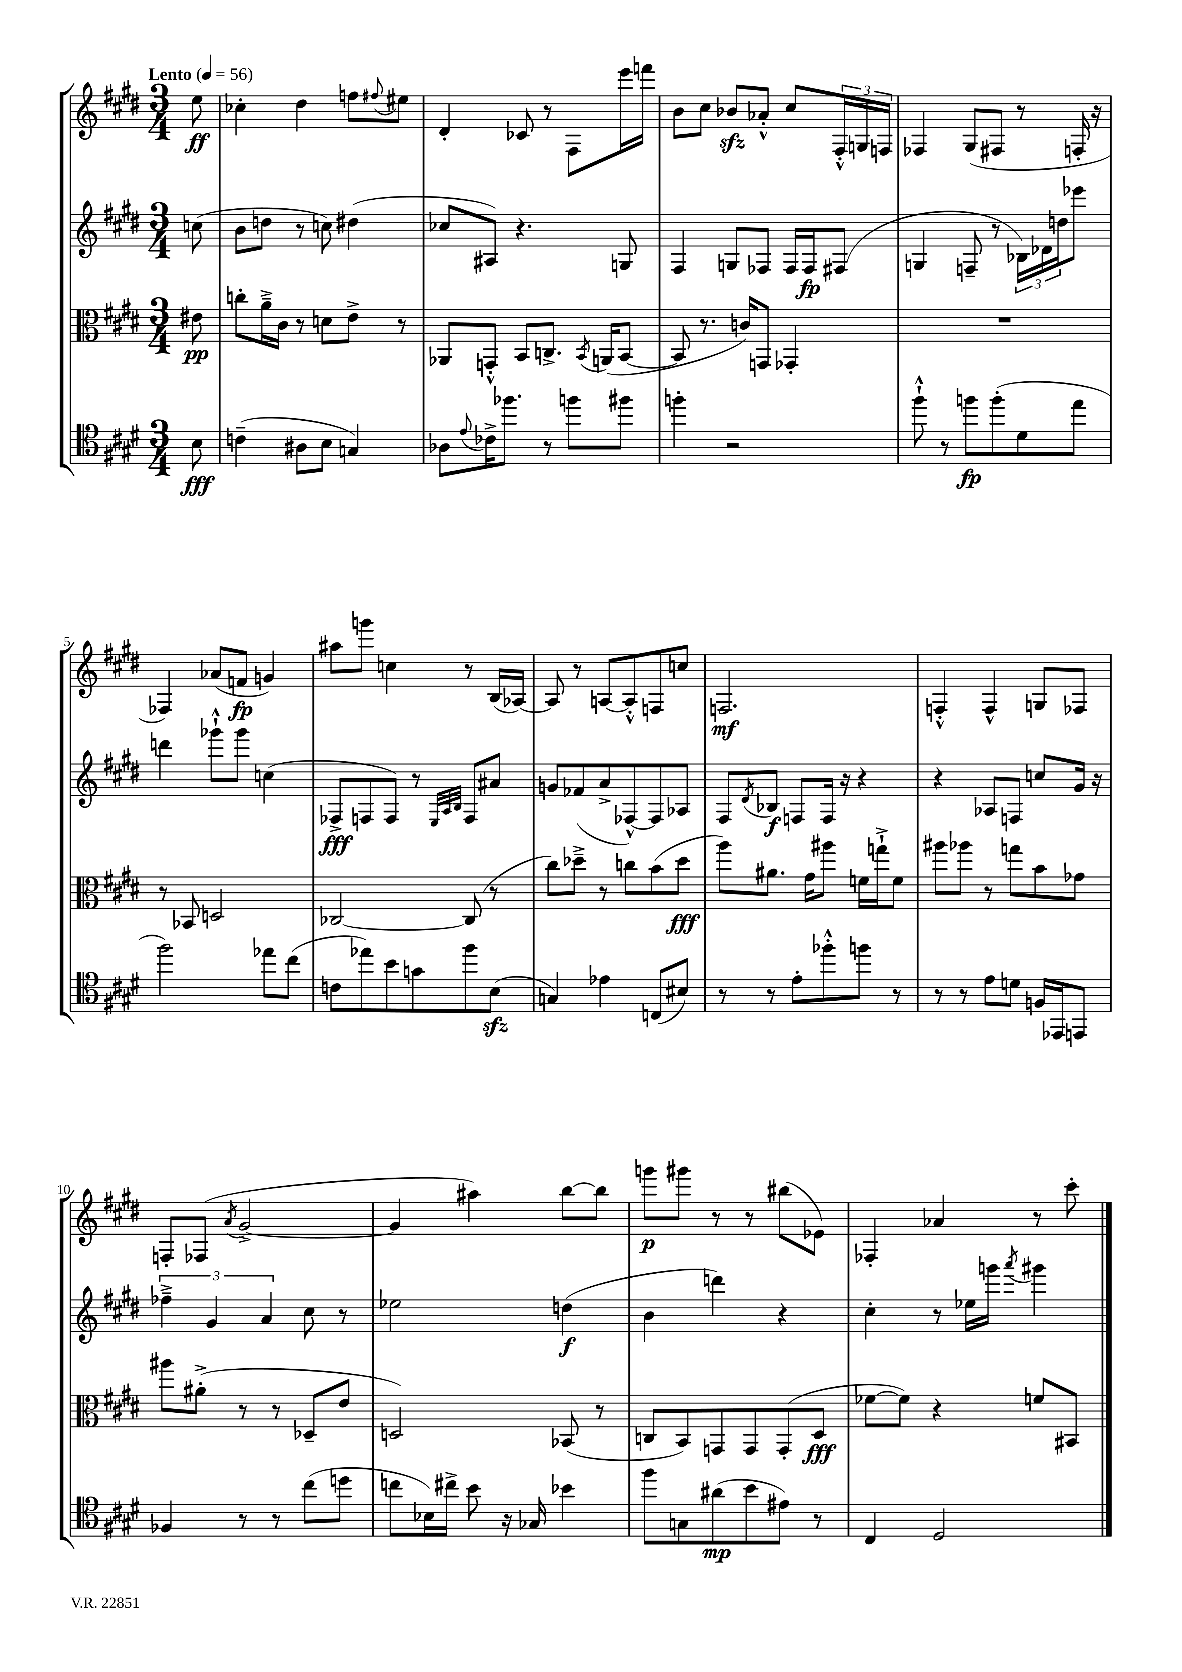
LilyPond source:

<<
\new StaffGroup <<
\new Staff = "s0" {
    \clef treble \key e \major \numericTimeSignature \time 3/4 \partial 8 \tempo "Lento" 4 = 56
    e''8\ff |
    ces''4-. dis''4 f''8 \appoggiatura { fis''8 } eis''8 |
    dis'4-. ces'8 r8 fis8 e'''16 f'''16 |
    b'8 cis''8 bes'8\sfz aes'8-.-^ cis''8 \tuplet 3/2 { fis16-.-^ g16 f16 } |
    fes4 gis8( fis8 r8 f16-. r16 |
    fes4) aes'8( f'8\fp g'4) |
    ais''8 g'''8 c''4 r8 b16( aes16~) |
    aes8 r8 a8~ a8-.-^ f8 c''8 |
    f2.\mf |
    f4-.-^ f4-^ g8 fes8 |
    f8-. fes8( \acciaccatura { a'8 } gis'2~-> |
    gis'4 ais''4) b''8~ b''8 |
    g'''8\p gis'''8 r8 r8 bis''8( ees'8) |
    fes4-. aes'4 r8 cis'''8-. \bar "|." |
}
\new Staff = "s1" {
    \clef treble \key e \major \numericTimeSignature \time 3/4 \partial 8
    c''8( |
    b'8 d''8 r8 c''8) dis''4( |
    ces''8 ais8) r4. g8 |
    fis4 g8 fes8 fes16 fes16\fp fis8( |
    g4 f8-- r8 \tuplet 3/2 { bes16) des'16 d''16 } ees'''8 |
    d'''4 ges'''8-!-^ ges'''8 c''4( |
    fes8->\fff f8 f8) r8 \grace { e32 a32 b32 } f8 ais'8 |
    g'8 fes'8( a'8-> fes8~-^) fes8 aes8 |
    fis8 \acciaccatura { dis'8 } bes8\f f8 f16 r16 r4 |
    r4 aes8 f8 c''8 gis'16 r16 |
    \tuplet 3/2 { fes''4---> gis'4 a'4 } cis''8 r8 |
    ees''2 d''4\f( |
    b'4 d'''4) r4 |
    cis''4-. r8 ees''16 g'''16 \acciaccatura { a'''8 } gis'''4 \bar "|." |
}
\new Staff = "s2" {
    \clef alto \key e \major \numericTimeSignature \time 3/4 \partial 8
    eis'8\pp |
    c''8-. a'16---> cis'16 r8 d'8 e'8-> r8 |
    aes,8 g,8-.-^ b,8 c8.-> \acciaccatura { b,8 } a,16( b,8~ |
    b,8 r8. c'16) g,8 ges,4-. |
    R2. |
    r8 bes,8 d2 |
    ces2~ ces8( r8 |
    cis''8) des''8---> r8 c''8 b'8( des''8\fff |
    a''8) ais'8. gis'16 ais''8 f'16 g''16-!-> f'8 |
    ais''8 aes''8 r8 g''8 b'8 ges'8 |
    ais''8 ais'8-.->( r8 r8 des8-- e'8 |
    d2) bes,8( r8 |
    c8 b,8) g,8 g,8 g,8-.( dis8\fff |
    fes'8~ fes'8) r4 f'8 bis,8 \bar "|." |
}
\new Staff = "s3" {
    \clef tenor \key e \major \numericTimeSignature \time 3/4 \partial 8
    b8\fff |
    c'4--( ais8 b8 g4) |
    aes8 \appoggiatura { e'8 } ces'16-> fes''8. r8 f''8 fis''8 |
    f''4-. r2 |
    fis''8-!-^ r8 f''8\fp f''8-.( dis'8 e''8 |
    fis''2) ees''8 cis''8( |
    c'8 ees''8) b'8 g'8 fis''8 b8\sfz( |
    g4) ees'4 c8( bis8) |
    r8 r8 e'8-. fes''8-.-^ f''8 r8 |
    r8 r8 e'8 d'8 f16 ees,16 e,8 |
    fes4 r8 r8 cis''8( d''8 |
    c''8 bes16) cis''16-> b'8 r16 ges16 bes'4 |
    fis''8 g8 ais'8\mp( b'8 eis'8) r8 |
    cis4 dis2 \bar "|." |
}
>>
>>
